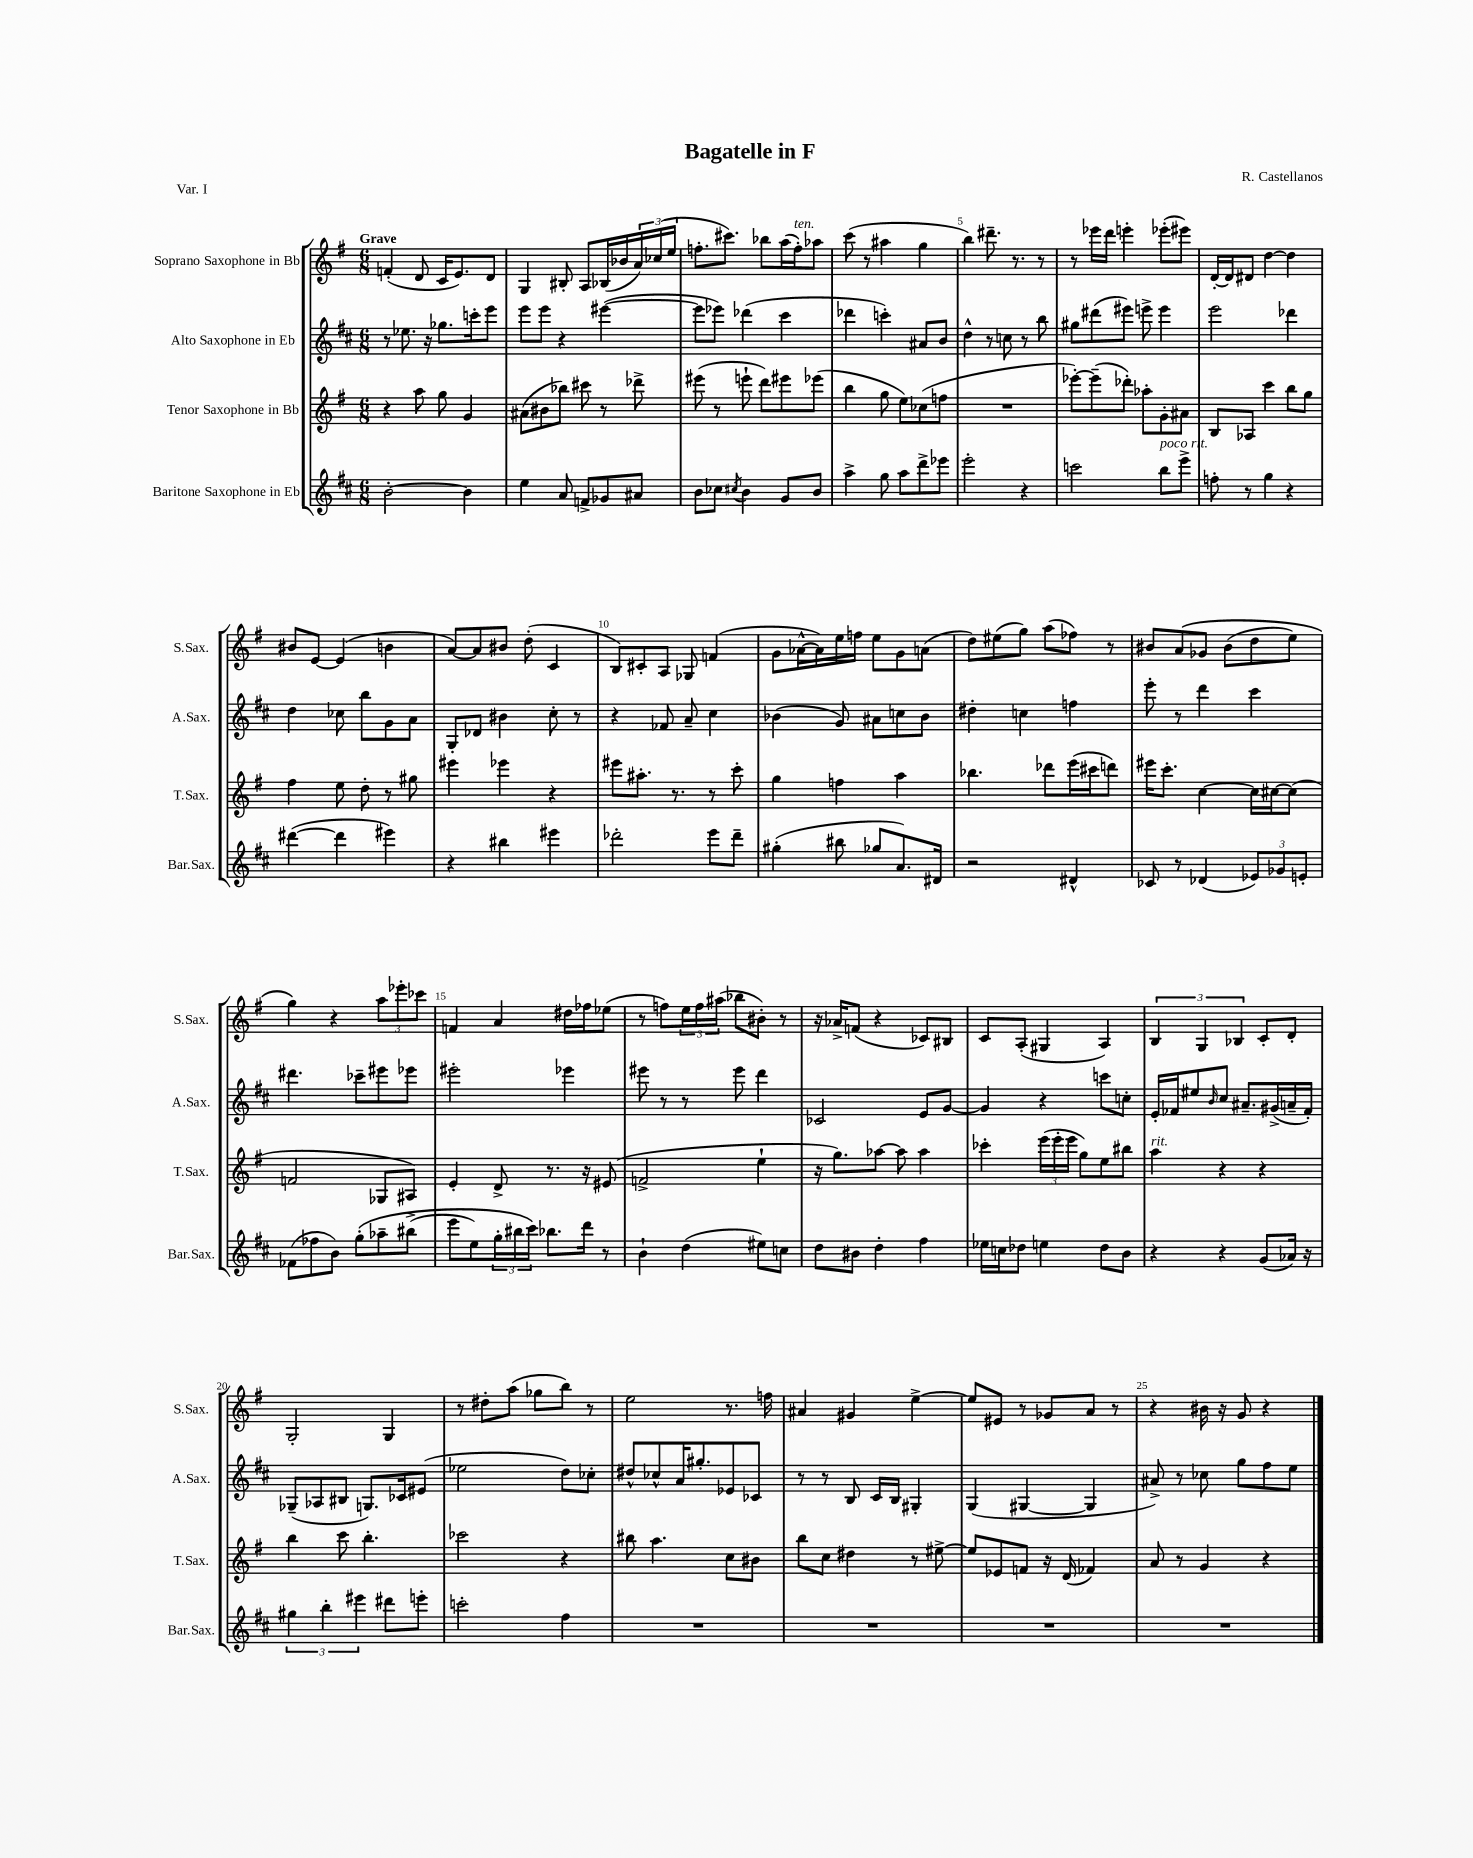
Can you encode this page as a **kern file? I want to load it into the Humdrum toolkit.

**kern	**kern	**kern	**kern
*part4	*part3	*part2	*part1
*staff4	*staff3	*staff2	*staff1
*I"Baritone Saxophone in Eb	*I"Tenor Saxophone in Bb	*I"Alto Saxophone in Eb	*I"Soprano Saxophone in Bb
*I'Bar.Sax.	*I'T.Sax.	*I'A.Sax.	*I'S.Sax.
*clefG2	*clefG2	*clefG2	*clefG2
*k[f#c#]	*k[f#]	*k[f#c#]	*k[f#]
*M6/8	*M6/8	*M6/8	*M6/8
=1	=1	=1	=1
!	!	!	!LO:TX:a:B:t=Grave
[2b'\	4r	8r	(4fn'/
.	.	8.ee-X\	.
.	8aa\	.	8d/
.	.	16r	.
.	8gg\	8.gg-X\L	16c/KL
.	.	.	8.e/)
4b\]	4g/	.	.
.	.	16cccn'\k	.
.	.	8eee\J	8d/J
=2	=2	=2	=2
4ee\	(8a#X\L	8eee\L	4G/
.	8b#X\	8eee\J	.
8a/	8bb-X\J)	4r	8B#X'/
8fn^/L	8ccc#X\	.	8A/L
8g-X/	8r	([4eee#X\	(16B-X/L
.	.	.	16b-X/
8a#X/J	8ddd-X^\	.	24a/)
.	.	.	(24cc-X/
.	.	.	24ee/JJ
=3	=3	=3	=3
8b\L	(8eee#X\	8eee#\L]	8.ffn'\L
8cc-X\J	8r	8eee-X\J)	.
.	.	.	8.ccc#X\J)
8qcc#X/	.	.	.
4b\	8eeen`\	(4ddd-X\	.
.	8ddd\L)	.	8bb-X\L
8g/L	8eee#X\	4ccc#\	(16aa\L
!	!	!	!LO:TX:a:i:t=ten.
.	.	.	16ff'\J)
8b/J	(8eee-X\J	.	8aa-X\J
=4	=4	=4	=4
4aa^\	4bb\	4ddd-X\	(8ccc\
.	.	.	8r
8gg\	8gg\	4cccn'\)	4aa#X\
8aa\L	8ee\L)	.	.
8ddd^\	(8cc-X\	8a#X/L	4gg\
8eee-X\J	8ffn\J	8b/J	.
=5	=5	=5	=5
2eee'\	2.r	4dd^^\	4bb\)
.	.	8r	8.ddd#X~\
.	.	8ccn\	.
.	.	.	8.r
4r	.	8r	.
.	.	8bb\	8r
=6	=6	=6	=6
2cccn\	[8eee-X'\L)	8gg#X\L	8r
.	(8eee-~\]	(8ddd#X\	16eee-X\LL
.	.	.	16ddd\JJ
.	8ddd-X'\J)	8eee#X\J)	4eeen'\
.	8aa-X'\L	8eeen^\	.
!LO:TX:a:i:t=poco rit.	!	!	!
8bb\L	8g'\	4eee\	(8eee-X'\L
8eee^\J	8a#X\J	.	8eee#X\J)
=7	=7	=7	=7
8ffn'\	8B/L	2eee\	[16d'/LL
.	.	.	16d/J]
8r	8A-X/J	.	8d#X/J
4gg\	4ccc\	.	[4dd\
4r	8bb\L	4ddd-X\	4dd\]
.	8gg\J	.	.
!!LO:LB:g=z
=8	=8	=8	=8
([4ddd#X\	4ff#\	4dd\	8b#X/L
.	.	.	[8e/J
4ddd#\]	8ee\	8cc-X\	(4e/]
.	8dd'\	8bb\L	.
4eee#X\)	8r	8g\	4bn\
.	8gg#X\	8a\J	.
=9	=9	=9	=9
4r	4eee#X\	8G'/L	[8a/L)
.	.	8d-X/J	8a/]
4bb#X\	4eee-X\	4b#X\	8b#X/J
.	.	.	(8dd'\
4eee#X\	4r	8cc#'\	4c/
.	.	8r	.
=10	=10	=10	=10
2ddd-X'\	8eee#X\L	4r	8B/L)
.	8.aa#X'\J	.	8c#X'/
.	.	8f-X/	8A/J
.	8.r	.	.
.	.	8a~/	8G-X/
8eee\L	8r	4cc#\	(4fn/
8ddd-~\J	8ccc'\	.	.
=11	=11	=11	=11
(4gg#X'\	4gg\	(4b-X\	8g\L
.	.	.	[16a-X^^\L
.	.	.	16a-\])
8bb#X\	4ffn\	8g/)	16ee\
.	.	.	16ffn\JJ
8gg-X/L	.	8a#X\L	8ee\L
8.a/)	4aa\	8ccn\	8g\
.	.	8b-\J	(8an\J
16d#X/Jk	.	.	.
=12	=12	=12	=12
2r	4.bb-X\	4dd#X'\	8dd\L)
.	.	.	(8ee#X\
.	.	4ccn\	8gg\J)
.	8ddd-X\L	.	(8aa\L
4d#X^^/	(16eee\L	4ffn\	8ff-X\J)
.	16ccc#X\J	.	.
.	8dddn\J)	.	8r
=13	=13	=13	=13
8c-X/	16eee#X\KL	8eee'\	8b#X/L
.	8.ccc'\J	.	.
8r	.	8r	(8a/
(4d-X/	[4cc\	4ddd\	8g-X/J
.	.	.	(8b#\L
12e-X/L)	16cc\LL]	4ccc#\	8dd\
.	[16cc#X\J	.	.
12g-X/	.	.	.
.	(8cc#\J]	.	8ee\J)
12en'/J	.	.	.
!!LO:LB:g=z
=14	=14	=14	=14
(8f-X\L	2fn/	4.ddd#X\	4gg\)
8ff-X\	.	.	.
8b\J)	.	.	4r
(8gg'\L	.	8ccc-X~\L	.
8aa-X~\	8G-X/L	8eee#X\	12aa\L
.	.	.	12eee-X'\
(8bb#X^\J	8A#X/J)	8eee-X\J	.
.	.	.	12ccc-X\J
=15	=15	=15	=15
8eee\L	4e'/	2eee#X'\	4fn/
8ee\)	.	.	.
24gg'\L	8d^/	.	4a/
24bb#X\	.	.	.
24ccc#\JJ)	.	.	.
8.bb-X\L	8.r	.	.
.	.	4eee-X\	16dd#X\LL
16ddd\Jk	16r	.	16ff-X\J
8r	(8e#X/	.	(8ee-X\J
=16	=16	=16	=16
4b`\	2fn^/	8eee#X\	8r
.	.	8r	8ffn\L)
(4dd\	.	8r	24ee\L
.	.	.	24ff\
.	.	.	(24aa#X\JJ
.	.	8eee#\	8bb-X\L
8ee#X\L)	4ee`\	4ddd\	8b#X'\J)
8ccn\J	.	.	8r
=17	=17	=17	=17
8dd\L	16r	2c-X/	16r
.	8.gg\L)	.	16a-X^/KL
8b#X\J	.	.	(8fn/J
4dd'\	[8aa-X\J	.	4r
.	8aa-\]	.	.
4ff#\	4aa-\	8e/L	8c-X/L)
.	.	[8g/J	8B#X/J
=18	=18	=18	=18
16ee-X\LL	4ccc-X'\	4g/]	8c/L
16ccn\J	.	.	.
8dd-X\J	.	.	(8A'/J
4een\	(24eee\LL	4r	4G#X/
.	24eee'\	.	.
.	24eee\JJ	.	.
.	8gg\L)	.	.
8dd-\L	8ee\	8cccn\L	4A/)
8b\J	8bb#X\J	8ccn'\J	.
=19	=19	=19	=19
!	!LO:TX:a:i:t=rit.	!	!
4r	4aa\	16e'/LL	6B/
.	.	16f-X/J	.
.	.	8ee#X/	.
.	.	.	6G/
.	.	16qqb/	.
4r	4r	8cc#/J	.
.	.	.	6B-X/
.	.	8.a#X~/L	.
(8g/L	4r	.	8c'/L
.	.	(16g#X^/L	.
16a-X/Jk)	.	16an~/	8d'/J
16r	.	16f-'/JJ)	.
!!LO:LB:g=z
=20	=20	=20	=20
6gg#X\	4bb\	(8G-X~/L	2G'/
.	.	8A-X/	.
6bb'\	.	.	.
.	8ccc\	8B#X/J	.
6eee#X\	.	.	.
.	4.bb'\	8.Gn/L)	.
8ddd#X\L	.	.	4G/
.	.	16c-X/k	.
8eeen'\J	.	(8e#X/J	.
=21	=21	=21	=21
2cccn'\	2ccc-X\	2ee-X\	8r
.	.	.	8dd#X'\L
.	.	.	(8aa\J
.	.	.	8gg-X\L
4ff#\	4r	8dd\L)	8bb\J)
.	.	8cc-X'\J	8r
=22	=22	=22	=22
2.r	8bb#X\	8dd#X^^/L	2ee\
.	4.aa\	8cc-X^^/	.
.	.	16a/K	.
.	.	8.gg#X'/	.
.	8cc\L	8e-X/	8.r
.	8b#X\J	8c-X/J	.
.	.	.	16ffn\
=23	=23	=23	=23
2.r	8bb\L	8r	4a#X/
.	8cc\J	8r	.
.	4dd#X\	8B/	4g#X/
.	.	16c#/LL	.
.	.	16B/JJ	.
.	8r	4G#X'/	[4ee^\
.	[8ee#X^\	.	.
=24	=24	=24	=24
2.r	8ee#/L]	(4G/	8ee/L]
.	8e-X/	.	8e#X/J
.	8fn/J	[4G#X/	8r
.	16r	.	8g-X/L
.	(16d/	.	.
.	4f-X/)	4G#/]	8a/J
.	.	.	8r
=25	=25	=25	=25
2.r	8a/	8a#X^/)	4r
.	8r	8r	.
.	4g/	8cc-X\	16b#X\
.	.	.	16r
.	.	8gg\L	8g/
.	4r	8ff#\	4r
.	.	8ee\J	.
==	==	==	==
*-	*-	*-	*-
